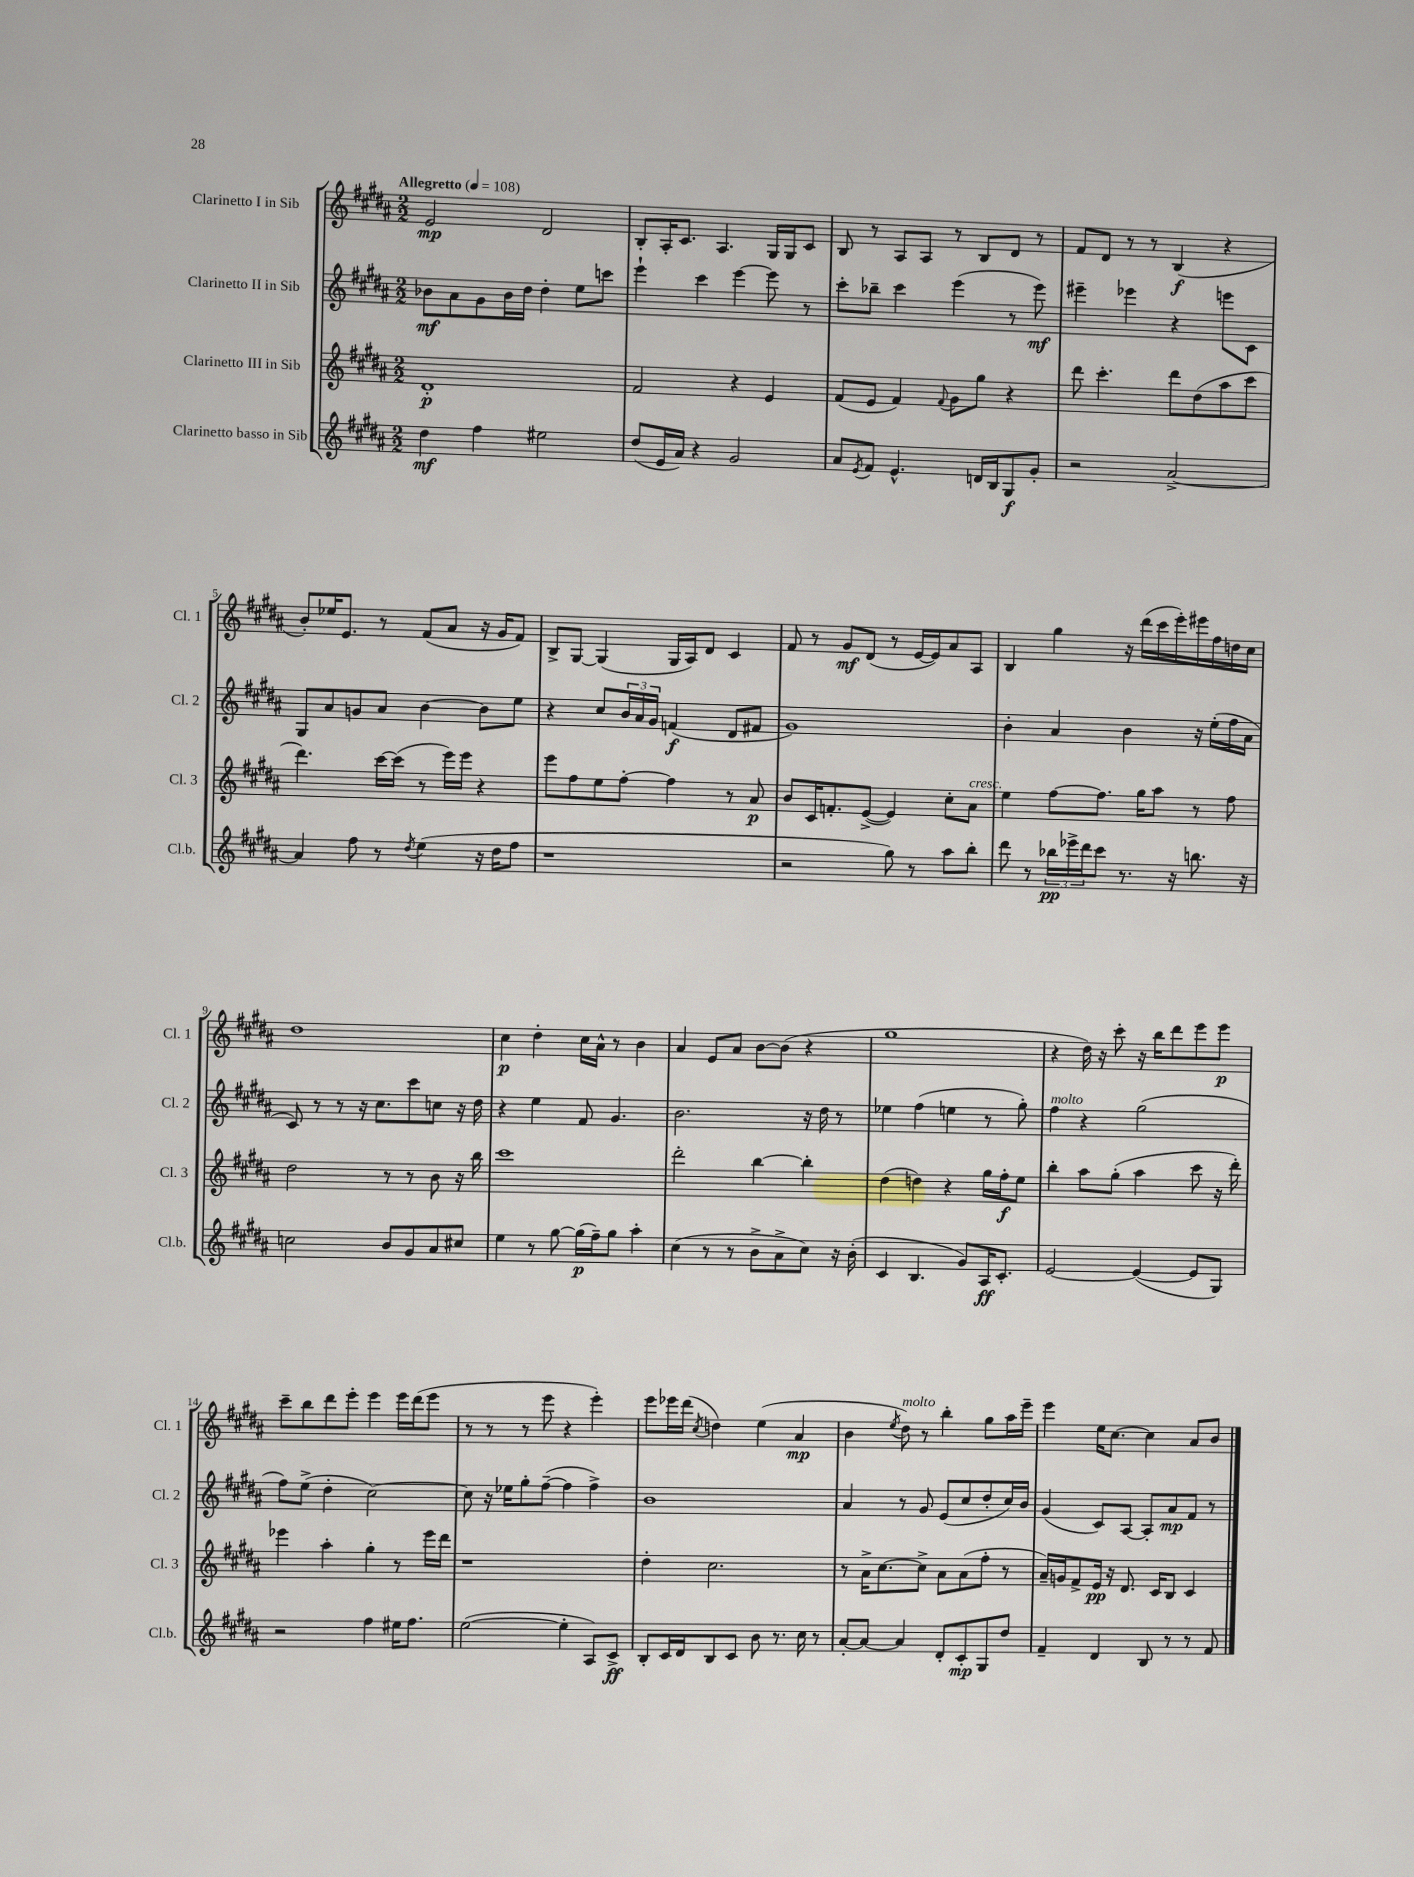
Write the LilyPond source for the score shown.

<<
\new StaffGroup <<
\new Staff = "s0" \with { instrumentName = "Clarinetto I in Sib" shortInstrumentName = "Cl. 1" } {
    \clef treble \key b \major \numericTimeSignature \time 2/2 \tempo "Allegretto" 4 = 108
    e'2\mp dis'2 |
    b8-. ais16-. cis'8. ais4. gis16 gis16 cis'8 |
    b8 r8 ais8 ais8 r8 b8 dis'8 r8 |
    fis'8 dis'8 r8 r8 b4\f( r4 |
    b'8-.) ees''16 e'8. r8 fis'8( ais'8 r16 gis'16 fis'8) |
    b8-> gis8~ gis4( gis16 ais16) dis'8 cis'4 |
    fis'8 r8 gis'8\mf dis'8( r8 e'16~ e'16) ais'8 ais8 |
    b4 gis''4 r16 dis'''16( cis'''16 e'''16-.) eis'''16 fis''16 d''16 cis''16 |
    dis''1 |
    cis''4\p dis''4-. cis''16 ais'16-^ r8 b'4 |
    ais'4 e'8 ais'8 b'8~ b'8( r4 |
    gis''1 |
    r4 dis''16) r16 cis'''8-. r16 b''16 dis'''8 e'''8 e'''8\p |
    cis'''8-- b''8 dis'''8 e'''8-. e'''4 e'''16 dis'''16( e'''8 |
    r8 r8 r8 e'''8 r4 e'''4-.) |
    e'''8 ees'''16 dis'''16( \acciaccatura { cis''8 } d''4) e''4( ais'4\mp |
    b'4 \acciaccatura { e''8 } dis''8^\markup { \italic "molto" }) r8 b''4-. gis''8 ais''16 e'''16-- |
    e'''4 e''16 cis''8.~ cis''4 ais'8 b'8 \bar "|." |
}
\new Staff = "s1" \with { instrumentName = "Clarinetto II in Sib" shortInstrumentName = "Cl. 2" } {
    \clef treble \key b \major \numericTimeSignature \time 2/2
    bes'8\mf ais'8 gis'8 bes'16 dis''16 dis''4-. e''8 c'''8 |
    e'''4-! cis'''4 e'''4~ e'''8 r8 |
    cis'''8-. bes''8-- cis'''4 e'''4( r8 e'''8\mf) |
    eis'''4-- ees'''4 r4 e'''8 cis'8 |
    gis8 ais'8 g'8 ais'8 b'4~ b'8 e''8 |
    r4 cis''8 \tuplet 3/2 { b'16 ais'16 gis'16 } f'4\f( dis'8 fis'8 |
    gis'1) |
    b'4-. ais'4 b'4 r16 e''16-.( fis''16 ais'16 |
    cis'8) r8 r8 r16 cis''8. cis'''8 c''8 r16 dis''16 |
    r4 e''4 fis'8 gis'4. |
    b'2. r16 dis''16 r8 |
    ees''4 fis''4( e''4 r8 gis''8-.) |
    fis''4^\markup { \italic "molto" } r4 gis''2( |
    fis''8) e''8->( dis''4-. cis''2~) |
    cis''8 r16 ees''16 gis''8-. fis''8~--( fis''4 fis''4->) |
    b'1 |
    ais'4 r8 gis'8 e'8( cis''8 dis''8-. cis''16) b'16 |
    gis'4( cis'8) ais8~ ais8-. ais'8\mp fis'8 r8 \bar "|." |
}
\new Staff = "s2" \with { instrumentName = "Clarinetto III in Sib" shortInstrumentName = "Cl. 3" } {
    \clef treble \key b \major \numericTimeSignature \time 2/2
    dis'1-.\p |
    fis'2 r4 e'4 |
    fis'8( e'8 fis'4) \appoggiatura { fis'8 } gis'8 gis''8 r4 |
    dis'''8 cis'''4.-. dis'''8 dis''8( ais''8 cis'''8 |
    dis'''4.) cis'''16~ cis'''16( r8 e'''16) e'''16 r4 |
    e'''8 fis''8 e''8 fis''8~-. fis''4 r8 ais'8\p |
    b'8 cis'16 f'8.-. e'8~->( e'4) cis''8-. ais'8^\markup { \italic "cresc." } |
    e''4 fis''8~ fis''8. gis''16 ais''8 r8 fis''8 |
    dis''2 r8 r8 b'8 r16 b''16 |
    cis'''1 |
    dis'''2-. b''4~ b''4-. |
    dis''4( d''4) r4 gis''16 fis''16-.\f e''8 |
    b''4-. ais''8 gis''8-.( ais''4 cis'''8 r16 dis'''16-.) |
    ees'''4 ais''4-. gis''4-. r8 ees'''16 dis'''16 |
    r1 |
    dis''4-. cis''2. |
    r8 ais'16-> cis''8.~ cis''8-> ais'8 ais'8( fis''8-. r8 |
    ais'16--) g'16 fis'8-> e'16\pp r16 dis'8. cis'16 b8 cis'4 \bar "|." |
}
\new Staff = "s3" \with { instrumentName = "Clarinetto basso in Sib" shortInstrumentName = "Cl.b." } {
    \clef treble \key b \major \numericTimeSignature \time 2/2
    dis''4\mf fis''4 eis''2 |
    dis''8( e'16 ais'16) r4 gis'2 |
    ais'8 \acciaccatura { e'8 } fis'8 e'4.-^ d'16 b16 gis8\f gis'8-. |
    r2 ais'2~-> |
    ais'4 fis''8 r8 \acciaccatura { dis''8 } e''4( r16 dis''16 fis''8 |
    r1 |
    r2 gis''8) r8 ais''8 b''8-. |
    dis'''8 r8 \tuplet 3/2 { bes''16\pp ees'''16-> dis'''16 } cis'''8 r8. r16 b''8. r16 |
    c''2 b'8 gis'8 ais'8 cis''8 |
    e''4 r8 gis''8~ gis''16\p( fis''16--) gis''8 ais''4-. |
    cis''4( r8 r8 b'8-> ais'8-> cis''8) r16 b'16-.( |
    cis'4 b4. gis'8) ais16\ff cis'8.-. |
    e'2~ e'4~( e'8 gis8) |
    r2 fis''4 eis''16 fis''8. |
    e''2~( e''4-. ais8) cis'8->\ff |
    b8-. cis'16 dis'16 b8 cis'8 b'8 r8. cis''16 r8 |
    ais'8~-. ais'8~ ais'4 dis'8-. cis'8-.\mp gis8 dis''8 |
    fis'4-- dis'4 b8 r8 r8 fis'8 \bar "|." |
}
>>
>>
